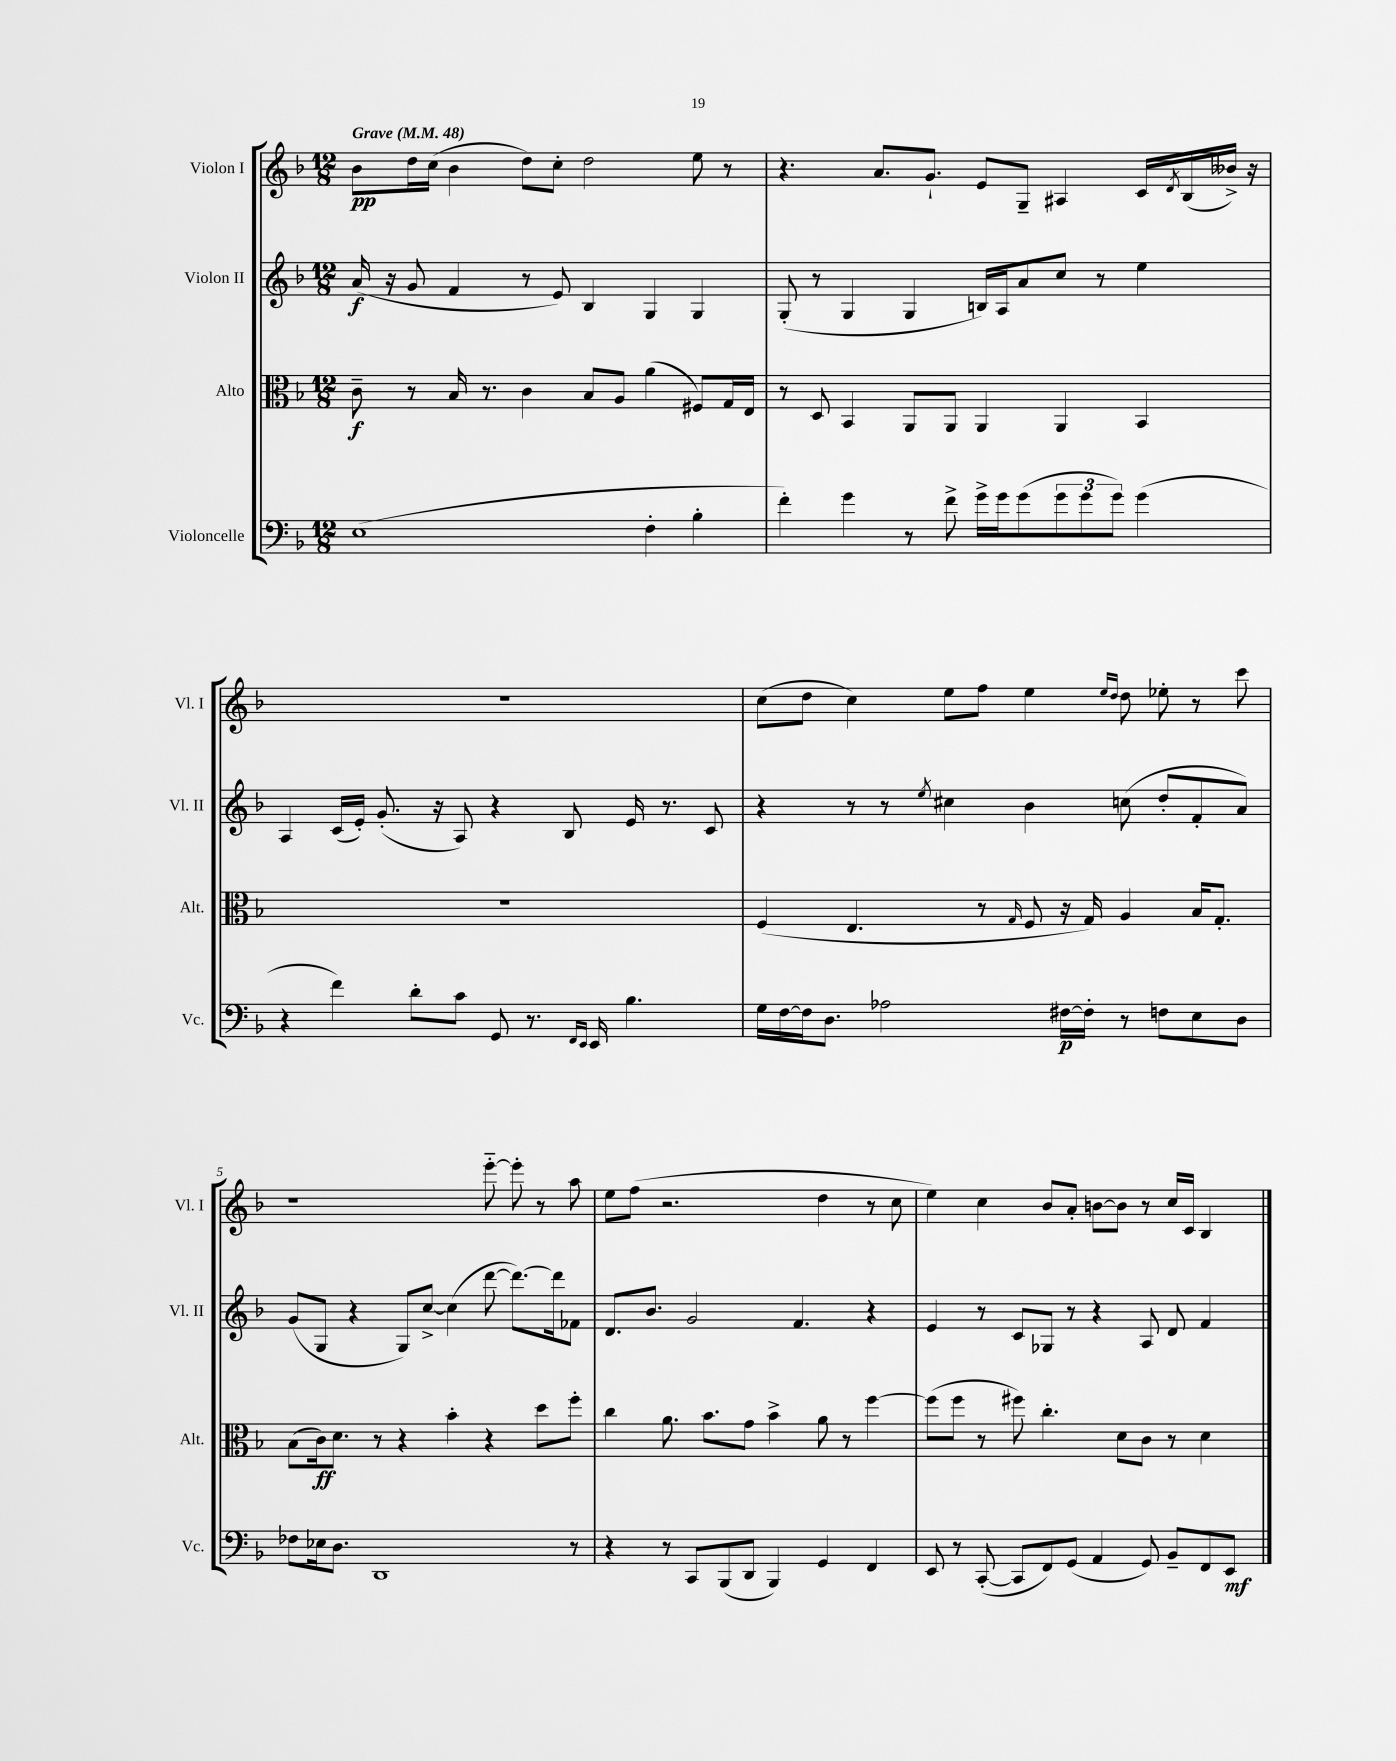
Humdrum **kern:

**kern	**dynam	**kern	**dynam	**kern	**dynam	**kern	**dynam
*part4	*part4	*part3	*part3	*part2	*part2	*part1	*part1
*staff4	*staff4	*staff3	*staff3	*staff2	*staff2	*staff1	*staff1
*I"Violoncelle	*	*I"Alto	*	*I"Violon II	*	*I"Violon I	*
*I'Vc.	*	*I'Alt.	*	*I'Vl. II	*	*I'Vl. I	*
*clefF4	*	*clefC3	*	*clefG2	*	*clefG2	*
*k[b-]	*	*k[b-]	*	*k[b-]	*	*k[b-]	*
*M12/8	*	*M12/8	*	*M12/8	*	*M12/8	*
*MM48	*	*MM48	*	*MM48	*	*MM48	*
=1	=1	=1	=1	=1	=1	=1	=1
!	!	!	!	!	!	!LO:TX:a:B:t=Grave	!
(1E	.	8c~\	f	(16a/	f	8b-\L	pp
.	.	.	.	16r	.	.	.
.	.	8r	.	8g/	.	16dd\L	.
.	.	.	.	.	.	(16cc\JJ	.
.	.	16B-/	.	4f/	.	4b-\	.
.	.	8.r	.	.	.	.	.
.	.	4c\	.	8r	.	8dd\L)	.
.	.	.	.	8e/)	.	8cc'\J	.
.	.	8B-/L	.	4B-/	.	2dd\	.
.	.	8A/J	.	.	.	.	.
4F'\	.	(4a\	.	4G/	.	.	.
4B-'\	.	8F#X/L)	.	4G/	.	8ee\	.
.	.	16G/L	.	.	.	8r	.
.	.	16E/JJ	.	.	.	.	.
=2	=2	=2	=2	=2	=2	=2	=2
4f'\)	.	8r	.	(8G'/	.	4.r	.
.	.	8D/	.	8r	.	.	.
4g\	.	4BB-/	.	4G/	.	.	.
.	.	.	.	.	.	8.a/L	.
8r	.	8AA/L	.	4G/	.	.	.
.	.	.	.	.	.	8.g`/J	.
8f^\	.	8AA/J	.	.	.	.	.
16g^\LL	.	4AA/	.	16Bn/LL)	.	8e/L	.
16g\J	.	.	.	16A/J	.	.	.
(8g\	.	.	.	8a/	.	8G~/J	.
12g\	.	4AA/	.	8cc/J	.	4A#X/	.
12g\	.	.	.	.	.	.	.
.	.	.	.	8r	.	.	.
12g\J)	.	.	.	.	.	.	.
(4g\	.	4BB-/	.	4ee\	.	16c/LL	.
.	.	.	.	.	.	8qd/	.
.	.	.	.	.	.	(16B-/	.
.	.	.	.	.	.	16b--X^/JJ)	.
.	.	.	.	.	.	16r	.
!!LO:LB:g=z
=3	=3	=3	=3	=3	=3	=3	=3
4r	.	1.r	.	4A/	.	1.r	.
4f\)	.	.	.	(16c/LL	.	.	.
.	.	.	.	16e'/JJ)	.	.	.
.	.	.	.	(8.g'/	.	.	.
8d'\L	.	.	.	.	.	.	.
.	.	.	.	16r	.	.	.
8c\J	.	.	.	8A/)	.	.	.
8GG/	.	.	.	4r	.	.	.
8.r	.	.	.	.	.	.	.
.	.	.	.	8B-/	.	.	.
16qqFF/LL	.	.	.	.	.	.	.
16qqEE/JJ	.	.	.	.	.	.	.
16EE/	.	.	.	.	.	.	.
4.B-\	.	.	.	16e/	.	.	.
.	.	.	.	8.r	.	.	.
.	.	.	.	8c/	.	.	.
=4	=4	=4	=4	=4	=4	=4	=4
16G\LL	.	(4F/	.	4r	.	(8cc\L	.
[16F\	.	.	.	.	.	.	.
16F\J]	.	.	.	.	.	8dd\J	.
8.D\J	.	.	.	.	.	.	.
.	.	4.E/	.	8r	.	4cc\)	.
2A-X\	.	.	.	8r	.	.	.
.	.	.	.	8qee/	.	.	.
.	.	.	.	4cc#X\	.	8ee\L	.
.	.	8r	.	.	.	8ff\J	.
.	.	16qqG/	.	.	.	.	.
.	.	8F/	.	4b-\	.	4ee\	.
[16F#X\LL	p	16r	.	.	.	.	.
16F#'\JJ]	.	16G/)	.	.	.	.	.
.	.	.	.	.	.	16qqee/LL	.
.	.	.	.	.	.	16qqdd/JJ	.
8r	.	4A/	.	(8ccn\	.	8dd\	.
8Fn\L	.	.	.	8dd'/L	.	8ee-X'\	.
8E\	.	16B-/KL	.	8f'/	.	8r	.
.	.	8.G'/J	.	.	.	.	.
8D\J	.	.	.	8a/J)	.	8ccc\	.
!!LO:LB:g=z
=5	=5	=5	=5	=5	=5	=5	=5
8F-X\L	.	(8B-\L	.	(8g/L	.	1r	.
16E-X\k	.	16c\k)	ff	8G/J	.	.	.
8.D\J	.	8.d\J	.	.	.	.	.
.	.	.	.	4r	.	.	.
1DD	.	8r	.	.	.	.	.
.	.	4r	.	8G/L)	.	.	.
.	.	.	.	[8cc^/J	.	.	.
.	.	4b-'\	.	(4cc\]	.	.	.
.	.	4r	.	[8ddd\	.	[8eee\	.
.	.	.	.	8.ddd\L_)	.	8eee'\]	.
.	.	8dd\L	.	.	.	8r	.
.	.	.	.	16ddd\k]	.	.	.
8r	.	8ff'\J	.	8f-X\J	.	8aa\	.
=6	=6	=6	=6	=6	=6	=6	=6
4r	.	4cc\	.	8.d/L	.	8ee\L	.
.	.	.	.	.	.	(8ff\J	.
.	.	.	.	8.b-/J	.	.	.
8r	.	8.a\	.	.	.	2.r	.
8CC/L	.	.	.	2g/	.	.	.
.	.	8.b-\L	.	.	.	.	.
(8BBB-/	.	.	.	.	.	.	.
8DD/J	.	8g\J	.	.	.	.	.
4BBB-/)	.	4b-^\	.	.	.	.	.
.	.	.	.	4.f/	.	.	.
4GG/	.	8a\	.	.	.	4dd\	.
.	.	8r	.	.	.	.	.
4FF/	.	[4ff\	.	4r	.	8r	.
.	.	.	.	.	.	8cc\	.
=7	=7	=7	=7	=7	=7	=7	=7
8EE/	.	(8ff\L]	.	4e/	.	4ee\)	.
8r	.	8ff\J	.	.	.	.	.
([8CC'/	.	8r	.	8r	.	4cc\	.
8CC/L]	.	8ff#X\)	.	8c/L	.	.	.
8FF/)	.	4.cc'\	.	8G-X/J	.	8b-/L	.
(8GG/J	.	.	.	8r	.	8a'/J	.
4AA/	.	.	.	4r	.	[8bn\L	.
.	.	8d\L	.	.	.	8b\J]	.
8GG/)	.	8c\J	.	8A/	.	8r	.
8BB-~/L	.	8r	.	8d/	.	16cc/LL	.
.	.	.	.	.	.	16c/JJ	.
8FF/	.	4d\	.	4f/	.	4B-/	.
8EE/J	mf	.	.	.	.	.	.
==	==	==	==	==	==	==	==
*-	*-	*-	*-	*-	*-	*-	*-
